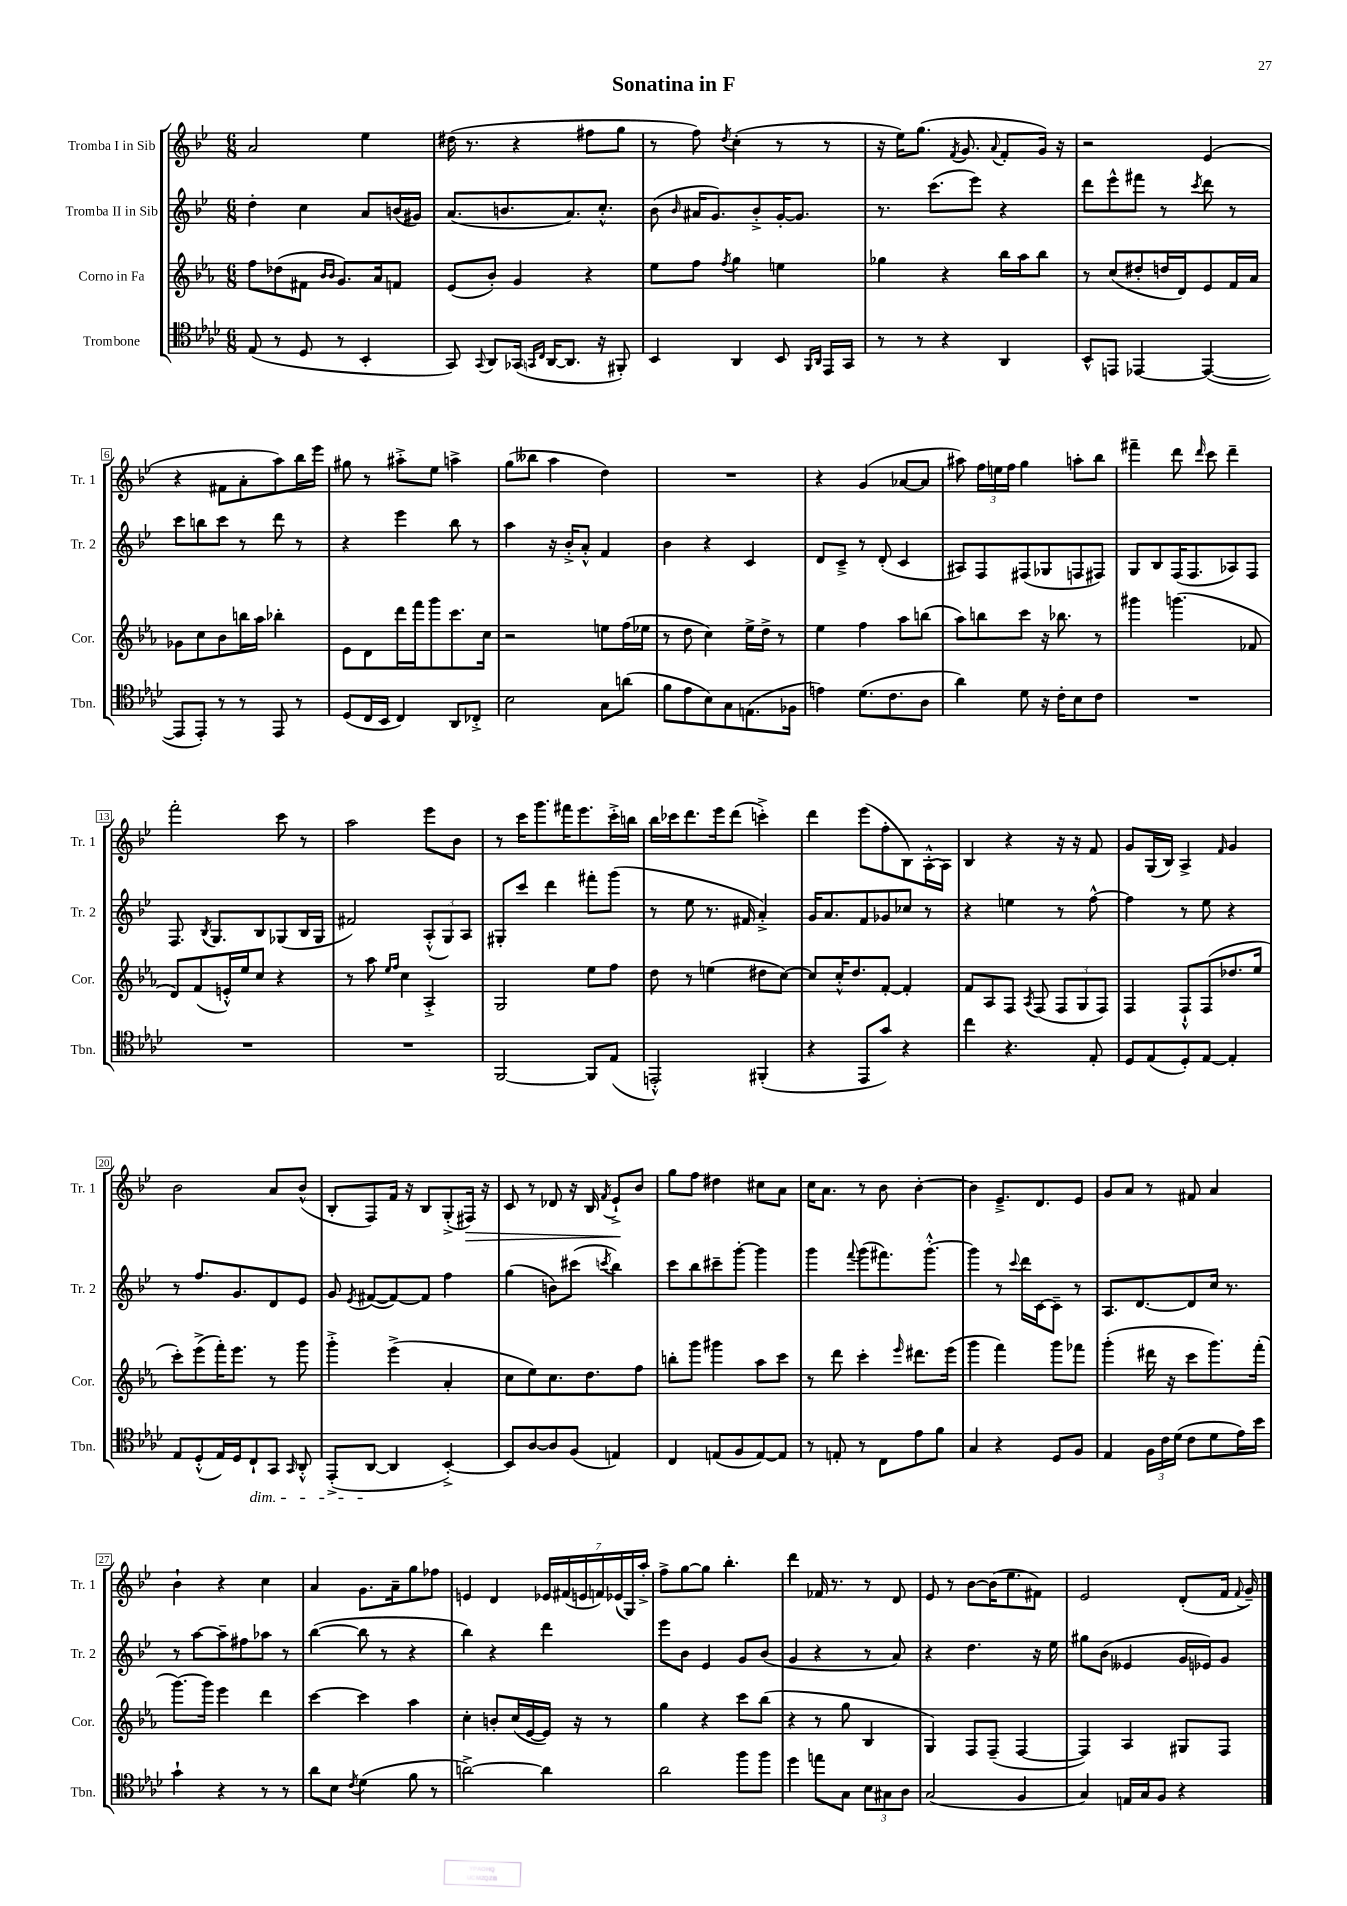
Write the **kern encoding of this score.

**kern	**kern	**kern	**kern	**dynam
*part4	*part3	*part2	*part1	*part1
*staff4	*staff3	*staff2	*staff1	*staff1
*I"Trombone	*I"Corno in Fa	*I"Tromba II in Sib	*I"Tromba I in Sib	*
*I'Tbn.	*I'Cor.	*I'Tr. 2	*I'Tr. 1	*
*clefC4	*clefG2	*clefG2	*clefG2	*
*k[b-e-a-d-]	*k[b-e-a-]	*k[b-e-]	*k[b-e-]	*
*M6/8	*M6/8	*M6/8	*M6/8	*
=1	=1	=1	=1	=1
(8E-/	8ff\L	4dd'\	2a/	.
8r	(8dd-X\	.	.	.
8D-/	8f#X\J	4cc\	.	.
.	16qqb-/LL	.	.	.
.	16qqb-/JJ	.	.	.
8r	8.g/L)	.	.	.
4BB-'/	.	8a/L	4ee-\	.
.	16a-/k	.	.	.
.	8fn/J	(16bn/L	.	.
.	.	16g#X/JJ)	.	.
=2	=2	=2	=2	=2
8GG/)	(8e-/L	(8.a/L	(16dd#X\	.
.	.	.	8.r	.
8qqGG/	.	.	.	.
8AA-/L	8b-'/J)	.	.	.
.	.	8.bn/	.	.
(16GG-X/Jk	4g/	.	4r	.
16qqGGn/LL	.	.	.	.
16qqC/JJ	.	.	.	.
[16AA-/KL	.	.	.	.
8.AA-/J]	.	8.a/)	.	.
.	4r	.	8ff#X\L	.
16r	.	8.cc'^^/J	.	.
8FF#X'/)	.	.	8gg\J	.
=3	=3	=3	=3	=3
4BB-/	8ee-\L	(8b-\	8r	.
.	.	16qqb-/	.	.
.	8ff\J	16a#X/KL	8ff\)	.
.	.	8.g/)	.	.
.	8qff/	.	8qdd/	.
4AA-/	4gg\	.	(4cc'\	.
.	.	8b-'^/	.	.
8BB-/	4een\	[16g'/K	8r	.
.	.	8.g/J]	.	.
16qqFF/LL	.	.	.	.
16qqAA-/JJ	.	.	.	.
16EE-/LL	.	.	8r	.
16GG/JJ	.	.	.	.
=4	=4	=4	=4	=4
8r	4gg-X\	8.r	16r	.
.	.	.	16ee-\KL)	.
8r	.	.	(8.gg\J	.
.	.	(8.ccc\L	.	.
4r	4r	.	.	.
.	.	.	8qf/	.
.	.	.	8.g/	.
.	.	8eee-\J)	.	.
.	.	.	8qqa/	.
4AA-/	16bb-\LL	4r	8f'/L	.
.	16aa-\J	.	.	.
.	8bb-\J	.	16g/Jk)	.
.	.	.	16r	.
=5	=5	=5	=5	=5
8BB-^^/L	8r	8ddd\L	2r	.
8EEn/J	(8cc/L	8eee-^^\	.	.
[4EE-X/	8dd#X'/	8fff#X\J	.	.
.	16ddn/L	8r	.	.
.	16d/J)	.	.	.
.	.	8qccc/	.	.
(4EE-/_	8e-/	8ddd\	(4e-/	.
.	16f/L	8r	.	.
.	16a-/JJ	.	.	.
!!LO:LB:g=z
=6	=6	=6	=6	=6
8EE-/L]	8g-X\L	8ccc\L	4r	.
8EE-'/J)	8cc\	8bbn\	.	.
8r	8b-\	8ccc\J	8f#X\L	.
8r	16bbn\L	8r	8a'\	.
.	16aa-\JJ	.	.	.
8EE-/	4bb-X'\	8ddd\	8aa\)	.
8r	.	8r	16bb-\L	.
.	.	.	16eee-\JJ	.
=7	=7	=7	=7	=7
(8D-/L	8e-\L	4r	8gg#X\	.
16C/L	8d\	.	8r	.
16BB-/JJ	.	.	.	.
4C/)	16ddd\L	4eee-\	8aa#X'^\L	.
.	16fff\J	.	.	.
.	8ggg\	.	8ee-\J	.
8AA-/L	8.ccc\	8bb-\	4aan^\	.
8C-X'^/J	.	8r	.	.
.	16cc\Jk	.	.	.
=8	=8	=8	=8	=8
2B-\	2r	4aa\	(8gg\L	.
.	.	.	8bb--X\J	.
.	.	16r	4aa\	.
.	.	16b-'^/KL	.	.
.	.	8a'^^/J	.	.
8G\L	8een\L	4f/	4dd\)	.
(8an\J	(16ff\L	.	.	.
.	16ee-X\JJ	.	.	.
=9	=9	=9	=9	=9
8f\L	8r	4b-\	2.r	.
8e-\	8dd\	.	.	.
8B-\)	4cc\)	4r	.	.
8G\	.	.	.	.
(8.En\	16ee-^\LL	4c/	.	.
.	16dd^\JJ	.	.	.
.	8r	.	.	.
16F-X\Jk	.	.	.	.
=10	=10	=10	=10	=10
4en\)	4ee-\	8d/L	4r	.
.	.	8c~^/J	.	.
(8.d-\L	4ff\	8r	(4g/	.
.	.	(8d'/	.	.
8.c\	.	.	.	.
.	8aa-\L	4c/	[8a-X/L	.
8A-\J	(8bbn\J	.	8a-/J]	.
=11	=11	=11	=11	=11
4a-\)	8aa-\L)	8A#X/L)	8aa#X\)	.
.	8bbn\	8F/	24ff\LL	.
.	.	.	24een\	.
.	.	.	24ff\JJ	.
8d-\	8ccc\J	(8F#X/	4gg\	.
16r	16r	8G-X/	.	.
16c'\KL	8.bb-X\	.	.	.
8B-\	.	8Fn/	8aan'\L	.
8c\J	8r	8F#X/J)	8bb-\J	.
=12	=12	=12	=12	=12
2.r	4ggg#X\	8G/L	4fff#X~\	.
.	.	8B-/	.	.
.	(4.gggn\	(16F/K	8ddd\	.
.	.	8.F/	.	.
.	.	.	16qqddd/	.
.	.	.	8ccc\	.
.	.	8A-X/)	4ddd~\	.
.	8f-X/	8F/J	.	.
!!LO:LB:g=z
=13	=13	=13	=13	=13
2.r	8d/L)	8.F/	2fff'\	.
.	(8f/	.	.	.
.	.	8qB-/	.	.
.	.	8.G/L	.	.
.	16en'^^/L)	.	.	.
.	16ee-/J	.	.	.
.	8cc/J	8B-/	.	.
.	4r	(8G-X/	8ccc\	.
.	.	16B-/L	8r	.
.	.	16G-/JJ	.	.
=14	=14	=14	=14	=14
2.r	8r	2f#X/)	2aa\	.
.	8aa-\	.	.	.
.	16qqee-/LL	.	.	.
.	16qqff/JJ	.	.	.
.	4cc\	.	.	.
.	4A-'^/	(12A'^^/L	8eee-\L	.
.	.	12G/)	.	.
.	.	.	8b-\J	.
.	.	12A/J	.	.
=15	=15	=15	=15	=15
[2FF/	2G/	8G#X'/L	8r	.
.	.	8ccc/J	16ccc\KL	.
.	.	.	8.ggg\	.
.	.	4ddd\	.	.
.	.	.	16fff#X\K	.
.	.	.	8.eee-\	.
8FF/L]	8ee-\L	8fff#X'\L	.	.
(8E-/J	8ff\J	(8ggg\J	16ccc'^\L	.
.	.	.	16bbn\JJ	.
=16	=16	=16	=16	=16
2EEn'^^/)	8dd\	8r	16bb-\LL	.
.	.	.	16ccc-X\J	.
.	8r	8ee-\	8.ddd\	.
.	(4een\	8.r	.	.
.	.	.	16eee-\k	.
.	.	.	(8ddd\J	.
.	.	16f#X/	.	.
(4FF#X'/	8dd#X\L	4a'^/)	4cccn'^\)	.
.	[8cc\J)	.	.	.
=17	=17	=17	=17	=17
4r	8cc/L]	16g/KL	4ddd\	.
.	.	8.a/	.	.
.	16cc'^^/K	.	.	.
.	8.dd/	.	.	.
8EE-/L	.	8f/	(8eee-\L	.
8g/J)	[8f'/J	8g-X/	8ff'\	.
4r	4f'/]	8cc-X/J	8B-\)	.
.	.	8r	[16A'^^\L	.
.	.	.	16A\JJ]	.
=18	=18	=18	=18	=18
4cc\	8f/L	4r	4B-/	.
.	8A-/	.	.	.
4.r	8F/J	4een\	4r	.
.	8qA-/	.	.	.
.	(8F/	.	.	.
.	12F/L	8r	16r	.
.	.	.	16r	.
.	12G/	.	.	.
8E-'/	.	[8ff^^\	8f/	.
.	12F/J)	.	.	.
=19	=19	=19	=19	=19
8D-/L	4F/	4ff\]	8g/L	.
(8E-/	.	.	(16G/L	.
.	.	.	16B-/JJ)	.
8D-'/)	8F`^^/L	8r	4A^/	.
[8E-/J	(8F/	8ee-\	.	.
.	.	.	16qqf/	.
4E-'/]	8.dd-X/	4r	4g/	.
.	16ee-/Jk	.	.	.
!!LO:LB:g=z
=20	=20	=20	=20	=20
8E-/L	8ccc'\L)	8r	2b-\	.
(8D-'^^/	(8eee-^\	8.ff/L	.	.
16E-/L)	16fff'\K)	.	.	.
16D-/J	8.eee-\J	8.g/	.	.
!LO:TX:b:i:t=dim.	!	!	!	!
8C`/	.	.	.	.
8GG/J	8r	8d/	8a/L	.
16qqGG/	.	.	.	.
8AA-'^^/	8ggg\	8e-/J	(8b-^^/J	.
=21	=21	=21	=21	=21
(8EE-'^/L	4ggg'^\	8g/	8B-'/L	.
.	.	8qe-/	.	.
[8AA-/J	.	([8f#X/L	8F/)	.
4AA-/]	(4eee-^\	8f#/_)	16f/Jk	.
.	.	.	16r	.
.	.	8f#/J]	8B-/L	.
[4BB-'^/)	4a-'/	4ff\	(8G'^/	.
!	!	!	!	!LO:HP:b
.	.	.	16F#X/Jk)	>
.	.	.	16r	.
=22	=22	=22	=22	=22
8BB-/L]	8cc\L	(4gg\	8c/	.
[8A-/	8ee-\)	.	8r	.
8A-/]	8.cc\	8bn\L)	8d-X/	.
(8F/J	.	(8ccc#X\J	16r	.
.	8.dd\	.	16B-/	.
.	.	8qcccn/	8qf/	.
4En/)	.	4bb-\)	8e-`^/L	.
.	8ff\J	.	8b-/J	]
=23	=23	=23	=23	=23
4C/	8bbn'\L	8ccc\L	8gg\L	.
.	8ggg\J	8bb-\	8ff\J	.
(8En/L	4ggg#X\	8ccc#X~\	4dd#X\	.
8F/	.	[8ggg'\J	.	.
[8E/)	8aa-\L	4ggg\]	8cc#X\L	.
8E/J]	8ccc\J	.	8a\J	.
=24	=24	=24	=24	=24
8r	8r	4ggg\	16cc\KL	.
.	.	.	8.a\J	.
8En'/	8ddd\	.	.	.
.	.	8qqfff/	.	.
8r	4ccc'\	(8ggg\L	8r	.
8C\L	.	8.fff#X\)	8b-\	.
.	16qqeee-/	.	.	.
8e-\	8.ddd#X\L	.	[4b-'\	.
.	.	[8.ggg'^^\J	.	.
8f\J	.	.	.	.
.	(16eee-\Jk	.	.	.
=25	=25	=25	=25	=25
4G/	4ggg\	4ggg\]	4b-\]	.
4r	4fff\)	8r	8.e-~^/L	.
.	.	8qqccc/	.	.
.	.	16ddd\LL	.	.
.	.	[16c\J	8.d/	.
8D-/L	8ggg\L	8c~\J]	.	.
8F/J	8fff-X\J	8r	8e-/J	.
=26	=26	=26	=26	=26
4E-/	(4ggg'\	8.A/L	8g/L	.
.	.	.	8a/J	.
.	.	[8.d/	.	.
24F\LL	16ddd#X\	.	8r	.
24c\	.	.	.	.
.	16r	.	.	.
(24d-\JJ	.	.	.	.
8c\L	8ccc\L	8d/]	8f#X/	.
8d-\	8.ggg\)	16cc/Jk	4a/	.
.	.	8.r	.	.
16e-\L)	.	.	.	.
16b-\JJ	(16fff'\Jk	.	.	.
!!LO:LB:g=z
=27	=27	=27	=27	=27
4g`\	[8.ggg\L)	8r	4b-`\	.
.	.	[8aa\L	.	.
.	16ggg\Jk]	.	.	.
4r	4eee-\	8aa~\]	4r	.
.	.	8ff#X\	.	.
8r	4ddd\	8aa-X\J	4cc\	.
8r	.	8r	.	.
=28	=28	=28	=28	=28
8a-\L	[4ccc\	([4bb-\	4a/	.
8B-\J	.	.	.	.
8qc/	.	.	.	.
(4d-\	4ccc\]	8bb-\]	8.g\L	.
.	.	8r	.	.
.	.	.	16a~\k	.
8f\	4aa-\	4r	8gg\	.
8r	.	.	8ff-X\J	.
=29	=29	=29	=29	=29
[2an^\)	4cc'\	4bb-\)	4en/	.
.	8bn'/L	4r	4d/	.
.	(16cc/L	.	.	.
.	[16e-/	.	.	.
4a\]	16e-/JJ])	4ddd\	28e-X/LL	.
.	.	.	(28f#X/	.
.	16r	.	.	.
.	.	.	28en/	.
.	.	.	28fn/)	.
.	8r	.	.	.
.	.	.	(28e-X/	.
.	.	.	28G/)	.
.	.	.	28aa'^/JJ	.
=30	=30	=30	=30	=30
2a-\	4gg\	8eee-\L	8ff^\L	.
.	.	8b-\J	[8gg\	.
.	4r	4e-/	8gg\J]	.
.	.	.	4.bb-'\	.
8ff\L	8ccc\L	8g/L	.	.
8ff\J	(8bb-\J	(8b-/J	.	.
=31	=31	=31	=31	=31
4dd-\	4r	4g/	4ddd\	.
8een\L	8r	4r	16f-X/	.
.	.	.	8.r	.
8G\J	8gg\	.	.	.
12B-\L	4B-/	8r	8r	.
12G#X\	.	.	.	.
.	.	8a/)	8d/	.
12A-\J	.	.	.	.
=32	=32	=32	=32	=32
(2G/	4G/)	4r	8e-/	.
.	.	.	8r	.
.	8F/L	4.dd\	[8b-\L	.
.	(8F~/J	.	(16b-\K]	.
.	.	.	8.ee-\	.
4F/	[4F/	.	.	.
.	.	16r	8f#X\J)	.
.	.	16ee-\	.	.
=33	=33	=33	=33	=33
4G/)	4F/])	8gg#X\L	2e-/	.
.	.	(8b-\J	.	.
16En/LL	4A-/	4e--X/	.	.
16G/J	.	.	.	.
8F/J	.	.	.	.
4r	8G#X/L	16g/LL	(8d'/L	.
.	.	16e-X/J)	.	.
.	8F/J	8g/J	16f/Jk	.
.	.	.	8qqf/	.
.	.	.	16g~/)	.
==	==	==	==	==
*-	*-	*-	*-	*-
